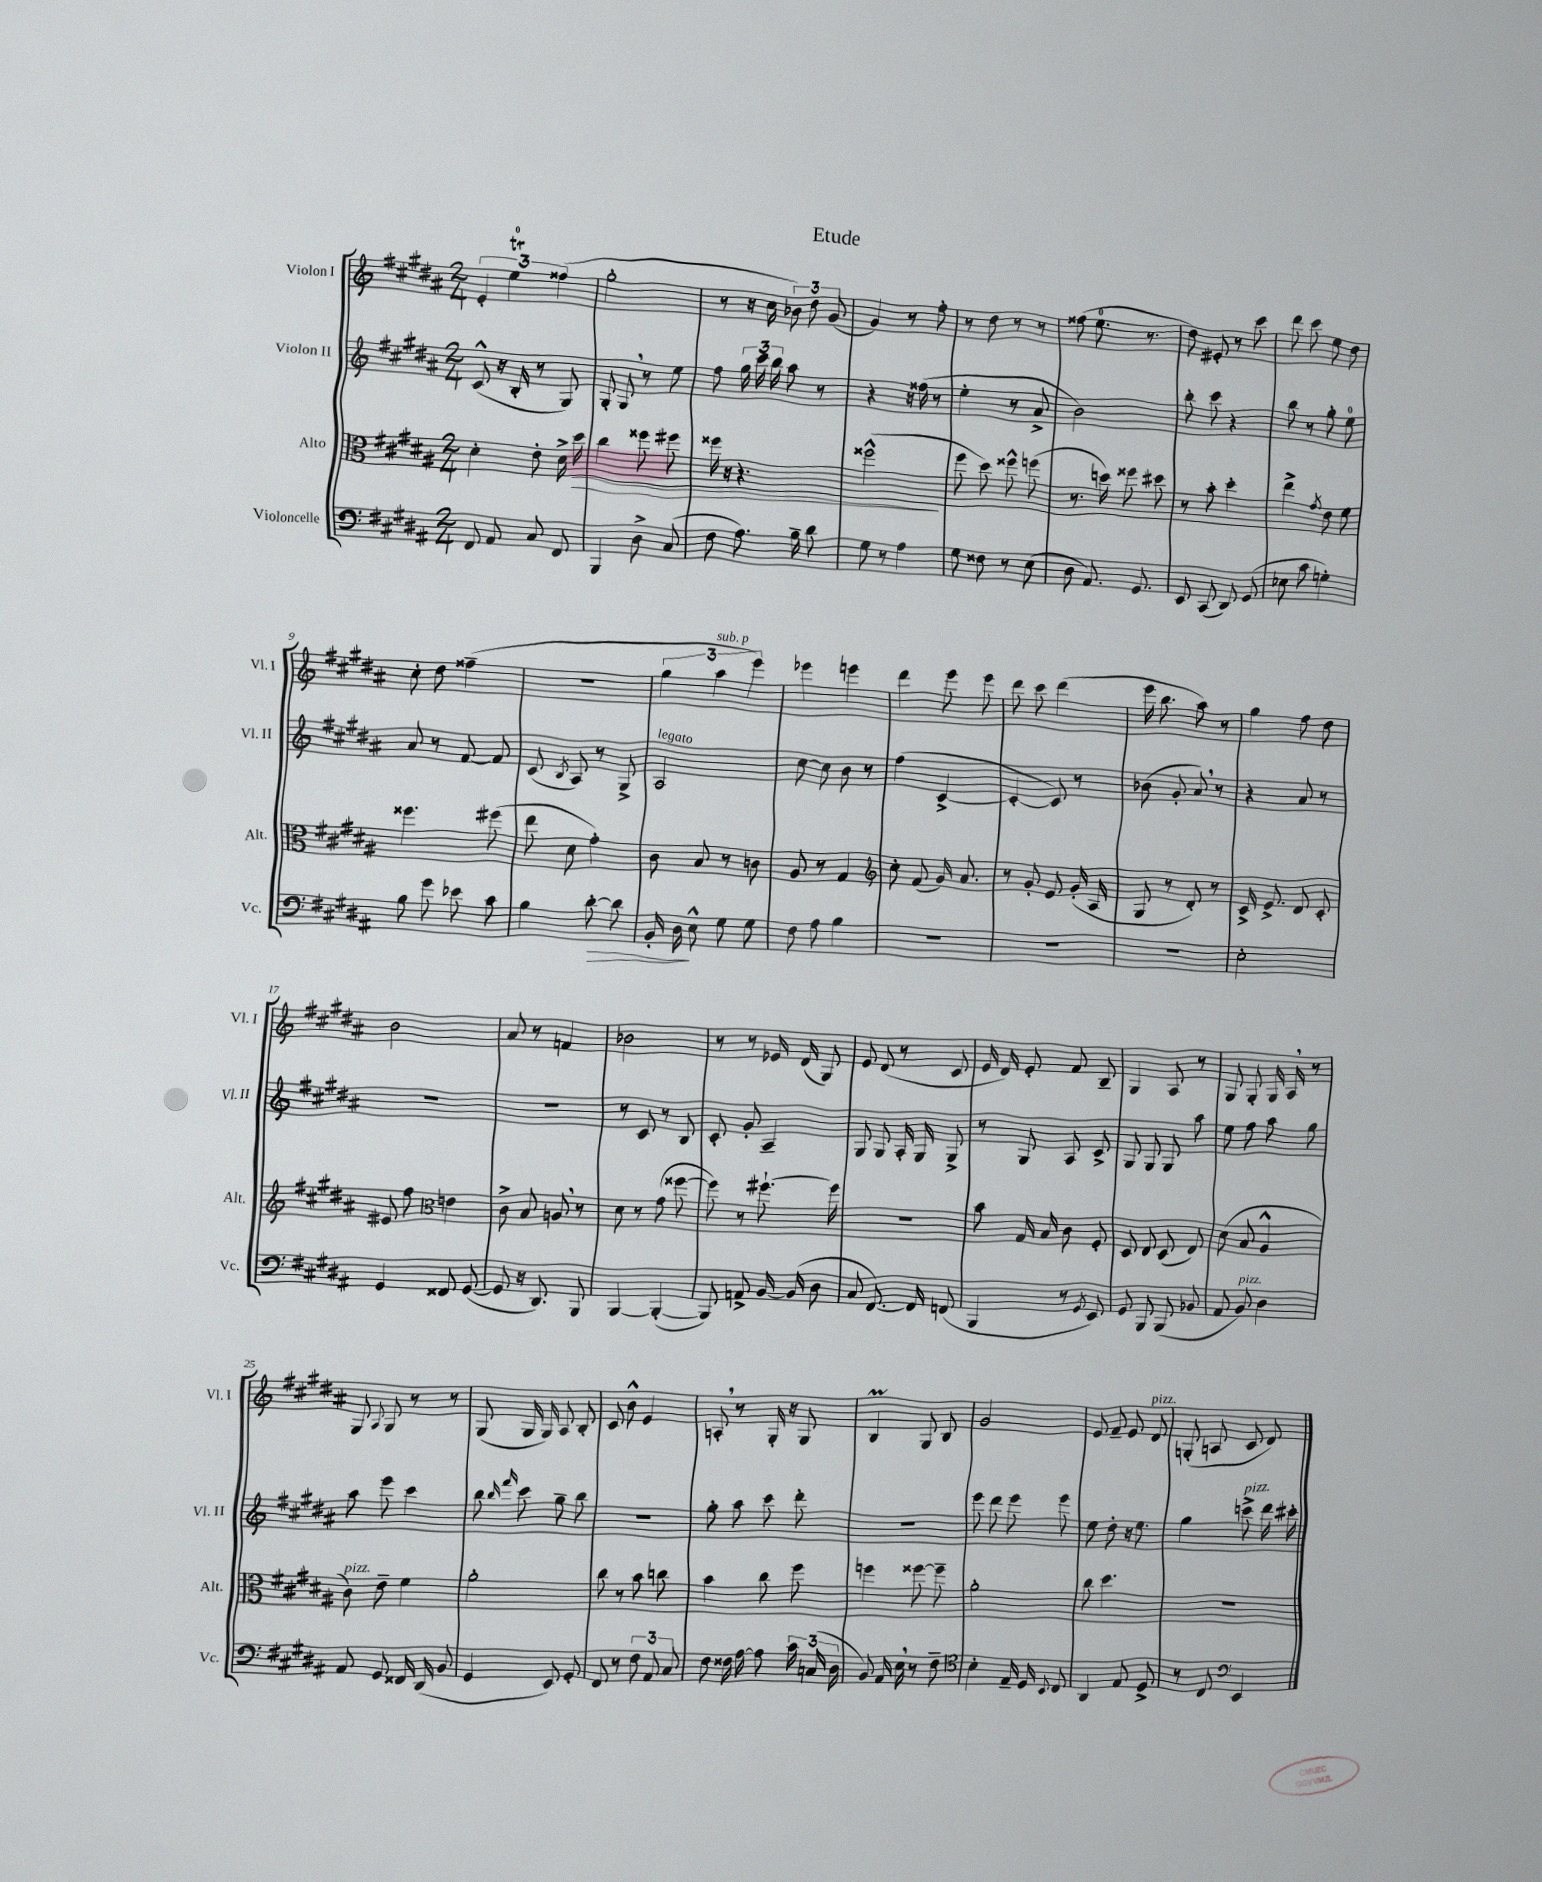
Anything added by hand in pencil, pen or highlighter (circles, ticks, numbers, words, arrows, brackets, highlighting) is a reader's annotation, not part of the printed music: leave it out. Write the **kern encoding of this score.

**kern	**kern	**kern	**kern
*staff4	*staff3	*staff2	*staff1
*clefF4	*clefC3	*clefG2	*clefG2
*k[f#c#g#d#a#]	*k[f#c#g#d#a#]	*k[f#c#g#d#a#]	*k[f#c#g#d#a#]
*M2/4	*M2/4	*M2/4	*M2/4
8FF#	4d#'	(8c#^^	6e'
8AA#	.	16r	.
.	.	.	6ee
.	.	16B'	.
8C#	8e'	8r	.
.	.	.	(6ff##
8FF#	16d#^	8G#)	.
.	16dd#	.	.
=	=	=	=
4BBB	4cc#	8G#'	2gg#'
.	.	8G#	.
8D#^	8ff##	8r	.
(8C#	8ff#	8ee	.
=	=	=	=
8F#	16ff##	8ff#	8r
.	16r	.	.
8.A#)	4.r	24gg#	16r
.	.	24ccc#	.
.	.	.	16cc#
.	.	24bb	.
.	.	8aa#	12b-)
16B~	.	.	.
.	.	.	12dd#
8d#	.	8r	.
.	.	.	(12g#
=	=	=	=
8G#	(2ff##^^	4r	4g#)
8r	.	.	.
4A#	.	16r	8r
.	.	(16ff##	.
.	.	8r	8ff#'
=	=	=	=
8G#	8ff#	4ee'	8r
8F##	8dd#)	.	8dd#
8r	8ff##^^	8r	8r
(8E	(8ff	8a#^	8r
=	=	=	=
8D#	8.r	2b)	(8ff##
8.AA#)	.	.	8.ee
.	16dd)	.	.
.	8ff##	.	.
8.GG#	.	.	8.r
.	8dd#	.	.
=	=	=	=
8EE	8r	8bb'	8dd#)
(8CC#	8b'	8ccc#	8e#'
8DD#)	4dd#'	4r	8r
(8GG#	.	.	8ccc#
=	=	=	=
8E-	4ee^	8bb	8ddd#
8c#	.	8r	8ccc#
.	8qg#	.	.
4G')	8e	8gg#'	8ee
.	8f#	8ee	8dd#
=	=	=	=
8B	4.ff##	8a#	8cc#'
8g#	.	8r	8dd#
8e-	.	[8f#	(4ff##~
8c#	(8ff#	8f#]	.
=	=	=	=
4B	8ee	(8c#	2r
.	.	8qB	.
.	8d#	8A#)	.
[8d#'	4g#')	8r	.
8d#]	.	8G#^	.
=	=	=	=
16BB'	8c#	2A#	6gg#
16D#	.	.	.
8E^^	8B	.	.
.	.	.	6aa#
8G#	8r	.	.
.	.	.	6eee)
8G#	8c	.	.
=	=	=	=
8F#	8A#	[8cc#	4eee-
8A#	8r	8cc#]	.
4B	4G#	8b	4eee
.	.	8r	.
=	=	=	=
*	*clefG2	*	*
2r	8cc#'	(4ff#	4ddd#
.	(8f#	.	.
.	16g#)	[4c#^	8eee
.	8.a#	.	.
.	.	.	8eee
=	=	=	=
2r	8r	4c#'_	8ddd#
.	8g#'	.	8ccc#
.	8e	8c#])	(4ddd#
.	(16g#'	8r	.
.	16A#	.	.
=	=	=	=
2r	8G#	(8b-	16eee
.	.	.	8.bb
.	8r	8g#'	.
.	8d#')	8a#)	8aa#)
.	8r	8r	8r
=	=	=	=
2E'	16c#^	4r	4gg#
.	8.e^	.	.
.	8d#	8a#	8ff#
.	8c#'	8r	8dd#
=	=	=	=
4GG#	8e#	2r	2b
.	8ff#	.	.
*	*clefC3	*	*
8FF##	4e	.	.
([8GG#	.	.	.
=	=	=	=
8GG#]	8c#^	2r	8a#
16r	8B	.	8r
8.DD#)	.	.	.
.	8A	.	4f
8BBB	8r	.	.
=	=	=	=
[4BBB	8d#	8r	2b-
.	8r	8c#	.
(4BBB'_	(8g#	8r	.
.	[8ff##	8B	.
=	=	=	=
8BBB])	8ff##])	8c#'	8r
8AA^	8r	8g#'	8r
[16BB	[8.ff#`	4A#~	16e-
(16BB]	.	.	(16d#
8D#	.	.	8G#)
.	16ff#]	.	.
=	=	=	=
8C#	2r	8G#	8e
[8.FF#)	.	8G#	(8d#
.	.	16A#'	8r
16FF#]	.	16G#	.
(8FF	.	8G#^	8c#
=	=	=	=
4BBB	8b	8r	16e
.	.	.	16d#)
.	16G#	8G#	8e'
.	16B	.	.
8r	8c#	8A#	8f#
8qGG#	.	.	.
8EE)	8F#'	8c#^	8B~
=	=	=	=
8GG#	8D#	8G#	4G#
8BBB	8E	8G#	.
(8BBB	(8D#	8G#	8A#
8BB-	8E)	8aa#	8r
=	=	=	=
8AA#	(8d#	8ee	8G#
8BB)	8B	8ff#	8G#'
4D#	4A#^^	8aa#	16G#
.	.	.	16A#
.	.	8gg#	8r
=	=	=	=
8AA#	8c#)	8aa#	8G#
.	.	.	8qqA#
8GG#	8e~	8eee	8G#
16FF##	4f#	4ccc#	8r
(16DD#	.	.	.
8BB	.	.	8r
=	=	=	=
4GG#	2a#'	8bb	(8G#
.	.	16qqbb	.
.	.	16qqfff#	.
.	.	8ccc#	16G#
.	.	.	16G#)
8EE)	.	8gg#~	8A#
8GG#'	.	8bb	8B'
=	=	=	=
8FF#	8cc#	2r	8c#
8r	8r	.	8b^^
12F#	8b	.	4e
12AA#	.	.	.
.	8cc	.	.
12C#	.	.	.
=	=	=	=
8F#	4b	8gg#'	8A'
16F##	.	8aa#	8r
[16A#	.	.	.
8A#]	8cc#	8ccc#	16G#'
.	.	.	16r
24c#	8ff#	8ddd#'	8G#
(24C	.	.	.
24D#	.	.	.
=	=	=	=
8BB)	4ff	2r	4B
16AA#	.	.	.
16E	.	.	.
8r	[8ff##	.	8G#
8F#~	8ff##~]	.	8B
=	=	=	=
*clefC4	*	*	*
4B'	2a#'	8eee	2g#
.	.	8ddd#	.
16E~	.	8eee	.
16D#	.	.	.
8qqBB	.	.	.
8C#	.	8eee	.
=	=	=	=
4AA#	8cc#	8ee	8e
.	4.dd#	8dd#'	8f#~
8E	.	16r	8e
.	.	8.ee	.
8D#^	.	.	8d#
=	=	=	=
8r	2r	4gg#	(8G'
8C#	.	.	8A
*clefF4	*	*	*
4EE	.	8ccc^	8c#
.	.	16ddd#	8d#)
.	.	16ccc#'	.
==	==	==	==
*-	*-	*-	*-
